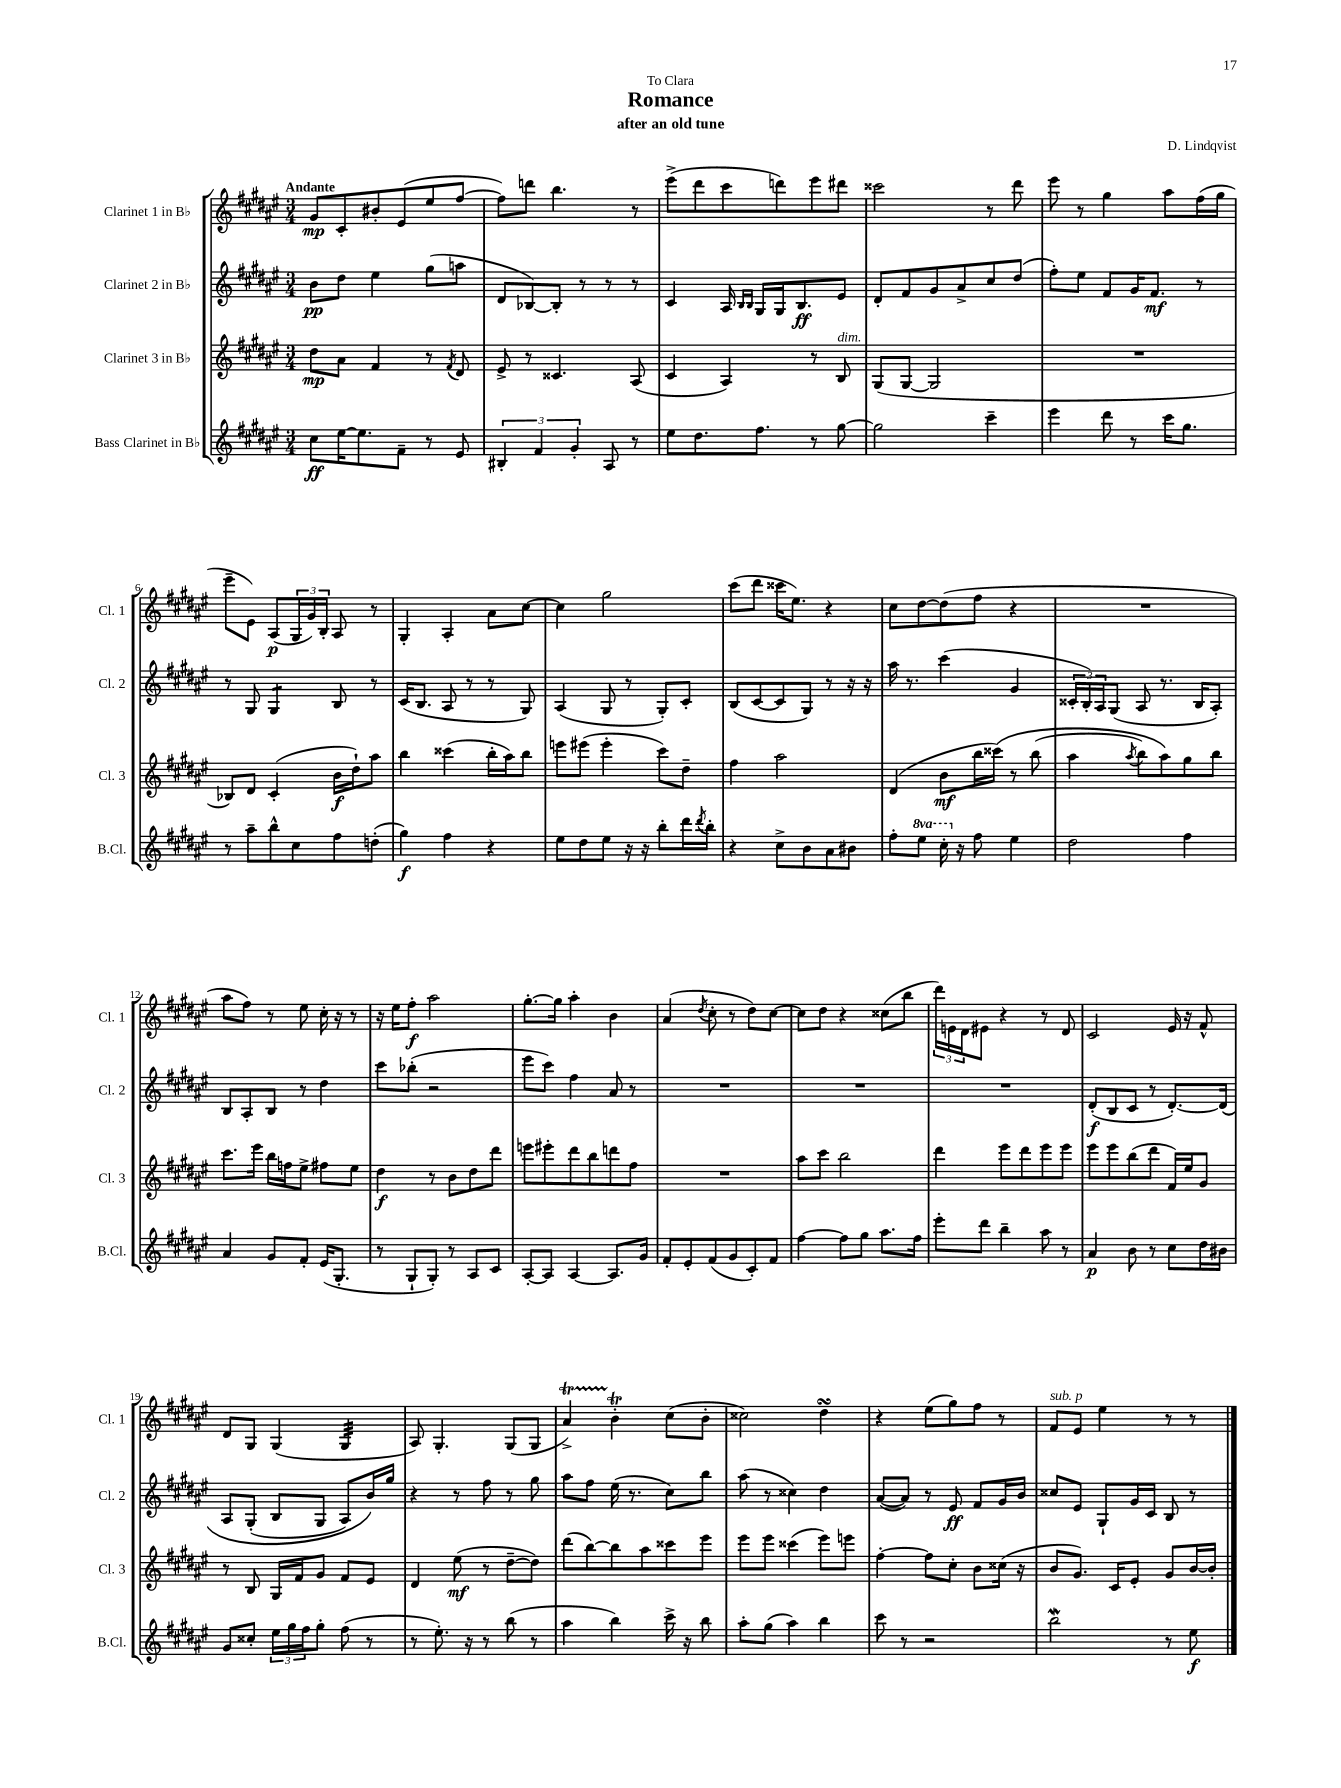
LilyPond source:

\header { title = "Romance" composer = "D. Lindqvist" subtitle = "after an old tune" dedication = "To Clara" }
<<
\new StaffGroup <<
\new Staff = "s0" \with { instrumentName = "Clarinet 1 in Bb" shortInstrumentName = "Cl. 1" } {
    \clef treble \key fis \major \numericTimeSignature \time 3/4 \tempo "Andante"
    gis'8\mp cis'8-. bis'8-. eis'8( eis''8 fis''8~ |
    fis''8) d'''8 b''4. r8 |
    eis'''8->( dis'''8 cis'''8 d'''8) eis'''8 dis'''8 |
    cisis'''2 r8 dis'''8 |
    eis'''8 r8 gis''4 ais''8 fis''16( gis''16 |
    eis'''8-- eis'8) ais8\p( \tuplet 3/2 { gis16 gis'16) b16-. } ais8 r8 |
    gis4-. ais4-. ais'8 cis''8~ |
    cis''4 gis''2 |
    cis'''8( dis'''8 cisis'''16 eis''8.) r4 |
    cis''8 dis''8~ dis''8( fis''8 r4 |
    R2. |
    ais''8 fis''8) r8 eis''8 cis''16-. r16 r8 |
    r16 eis''16 fis''8-.\f ais''2 |
    gis''8.~-. gis''16 ais''4-. b'4 |
    ais'4( \acciaccatura { dis''8 } cis''8-. r8 dis''8) cis''8~ |
    cis''8 dis''8 r4 cisis''8( b''8 |
    \tuplet 3/2 { dis'''16) e'16 dis'16 } eis'8 r4 r8 dis'8 |
    cis'2 eis'16 r16 fis'8-^ |
    dis'8 gis8 gis4( gis4:32 |
    ais8) gis4.-. gis8( gis8 |
    ais'4->\startTrillSpan) b'4-.\trill\stopTrillSpan cis''8( b'8-. |
    cisis''2) dis''4\turn |
    r4 eis''8( gis''8) fis''8 r8 |
    fis'8^\markup { \italic "sub. p" } eis'8 eis''4 r8 r8 \bar "|." |
}
\new Staff = "s1" \with { instrumentName = "Clarinet 2 in Bb" shortInstrumentName = "Cl. 2" } {
    \clef treble \key fis \major \numericTimeSignature \time 3/4
    b'8\pp dis''8 eis''4 gis''8( a''8 |
    dis'8 bes8~) bes8-. r8 r8 r8 |
    cis'4 ais16 \grace { b16 b16 } gis16 gis16 b8.\ff eis'8 |
    dis'8-. fis'8 gis'8 ais'8-> cis''8 dis''8( |
    fis''8-.) eis''8 fis'8 gis'16 fis'8.\mf r8 |
    r8 gis8 gis4:8 b8 r8 |
    cis'16( b8. ais8 r8 r8 gis8) |
    ais4( gis8 r8 gis8-.) cis'8-. |
    b8( cis'8~ cis'8 gis8) r8 r16 r16 |
    ais''16 r8. cis'''4( gis'4 |
    \tuplet 3/2 { cisis'16-. b16-.) ais16 } gis8( ais8 r8. b16 ais8-.) |
    b8 ais8-. b8 r8 dis''4 |
    cis'''8 bes''8-.( r2 |
    eis'''8 cis'''8) fis''4 ais'8 r8 |
    R2. |
    R2. |
    R2. |
    dis'8-.\f( b8 cis'8 r8 dis'8.~-.) dis'16\( |
    ais8 gis8-.( b8 gis8 ais8) b'16\) gis''16 |
    r4 r8 fis''8 r8 gis''8 |
    ais''8 fis''8 eis''16( r8. cis''8) b''8 |
    ais''8( r8 cisis''4) dis''4 |
    ais'8~( ais'8) r8 eis'8\ff fis'8 gis'16 b'16 |
    cisis''8 eis'8 gis8-! gis'16 cis'16 b8 r8 \bar "|." |
}
\new Staff = "s2" \with { instrumentName = "Clarinet 3 in Bb" shortInstrumentName = "Cl. 3" } {
    \clef treble \key fis \major \numericTimeSignature \time 3/4
    dis''8\mp ais'8 fis'4 r8 \acciaccatura { fis'8 } dis'8 |
    eis'8-> r8 cisis'4. ais8( |
    cis'4 ais4) r8 b8^\markup { \italic "dim." } |
    gis8( gis8~ gis2 |
    R2. |
    bes8) dis'8 cis'4-.( b'16\f dis''16-!) ais''8 |
    b''4 cisis'''4( b''16-. ais''16) b''8 |
    e'''8 eis'''8( eis'''4-. cis'''8) dis''8-- |
    fis''4 ais''2 |
    dis'4( b'8\mf b''16 cisis'''16)\( r8 b''8( |
    ais''4 \acciaccatura { ais''8 } b''8) ais''8\) gis''8 b''8 |
    cis'''8. eis'''16 b''16 f''16 eis''8-> fis''8 eis''8 |
    dis''4\f r8 b'8 dis''8 dis'''8 |
    e'''8 eis'''8-. dis'''8 b''8 d'''8 fis''8 |
    R2. |
    ais''8 cis'''8 b''2 |
    dis'''4 eis'''8 dis'''8 eis'''8 eis'''8 |
    eis'''8 eis'''8 b''8( dis'''8 fis'16) eis''16 gis'8 |
    r8 b8 gis16 fis'16 gis'8 fis'8 eis'8 |
    dis'4 eis''8\mf( r8 dis''8~-- dis''8) |
    dis'''8( b''8~) b''8 ais''8 cisis'''8 eis'''8 |
    eis'''8 eis'''8 cisis'''4( eis'''8) e'''8 |
    fis''4~-. fis''8 cis''8-. b'8 cisis''16( r16 |
    b'8 gis'8.) cis'16 eis'8-. gis'8 b'16~ b'16-. \bar "|." |
}
\new Staff = "s3" \with { instrumentName = "Bass Clarinet in Bb" shortInstrumentName = "B.Cl." } {
    \clef treble \key fis \major \numericTimeSignature \time 3/4 \set Staff.ottavationMarkups = #ottavation-simple-ordinals
    cis''8\ff eis''16~ eis''8. fis'8-- r8 eis'8 |
    \tuplet 3/2 { bis4-. fis'4 gis'4-. } ais8 r8 |
    eis''8 dis''8. fis''8. r8 gis''8~ |
    gis''2 cis'''4-- |
    eis'''4 dis'''8 r8 cis'''16 gis''8. |
    r8 ais''8-- b''8-^ cis''8 fis''8 d''8-.( |
    gis''4\f) fis''4 r4 |
    eis''8 dis''8 eis''8 r16 r16 b''8-. dis'''16 \acciaccatura { dis'''8 } b''16-. |
    r4 cis''8-> b'8 ais'8 bis'8 |
    fis''8-. \ottava #1 eis'''8 cis'''16-. \ottava #0 r16 fis''8 eis''4 |
    dis''2 fis''4 |
    ais'4 gis'8 fis'8-. eis'16( gis8.-. |
    r8 gis8-! gis8-.) r8 ais8 cis'8 |
    ais8~-. ais8 ais4~ ais8. gis'16 |
    fis'8-. eis'8-. fis'8( gis'8 cis'8-.) fis'8 |
    fis''4~ fis''8 gis''8 ais''8. fis''16 |
    eis'''8-. dis'''8 b''4-- ais''8 r8 |
    ais'4\p b'8 r8 cis''8 dis''16 bis'16 |
    gis'8 cisis''8-. \tuplet 3/2 { eis''16 gis''16 fis''16 } gis''8-. fis''8( r8 |
    r8 eis''8.-.) r16 r8 b''8( r8 |
    ais''4 b''4) cis'''16-> r16 b''8 |
    ais''8-. gis''8( ais''4) b''4 |
    cis'''8 r8 r2 |
    b''2\mordent r8 eis''8\f \bar "|." |
}
>>
>>
